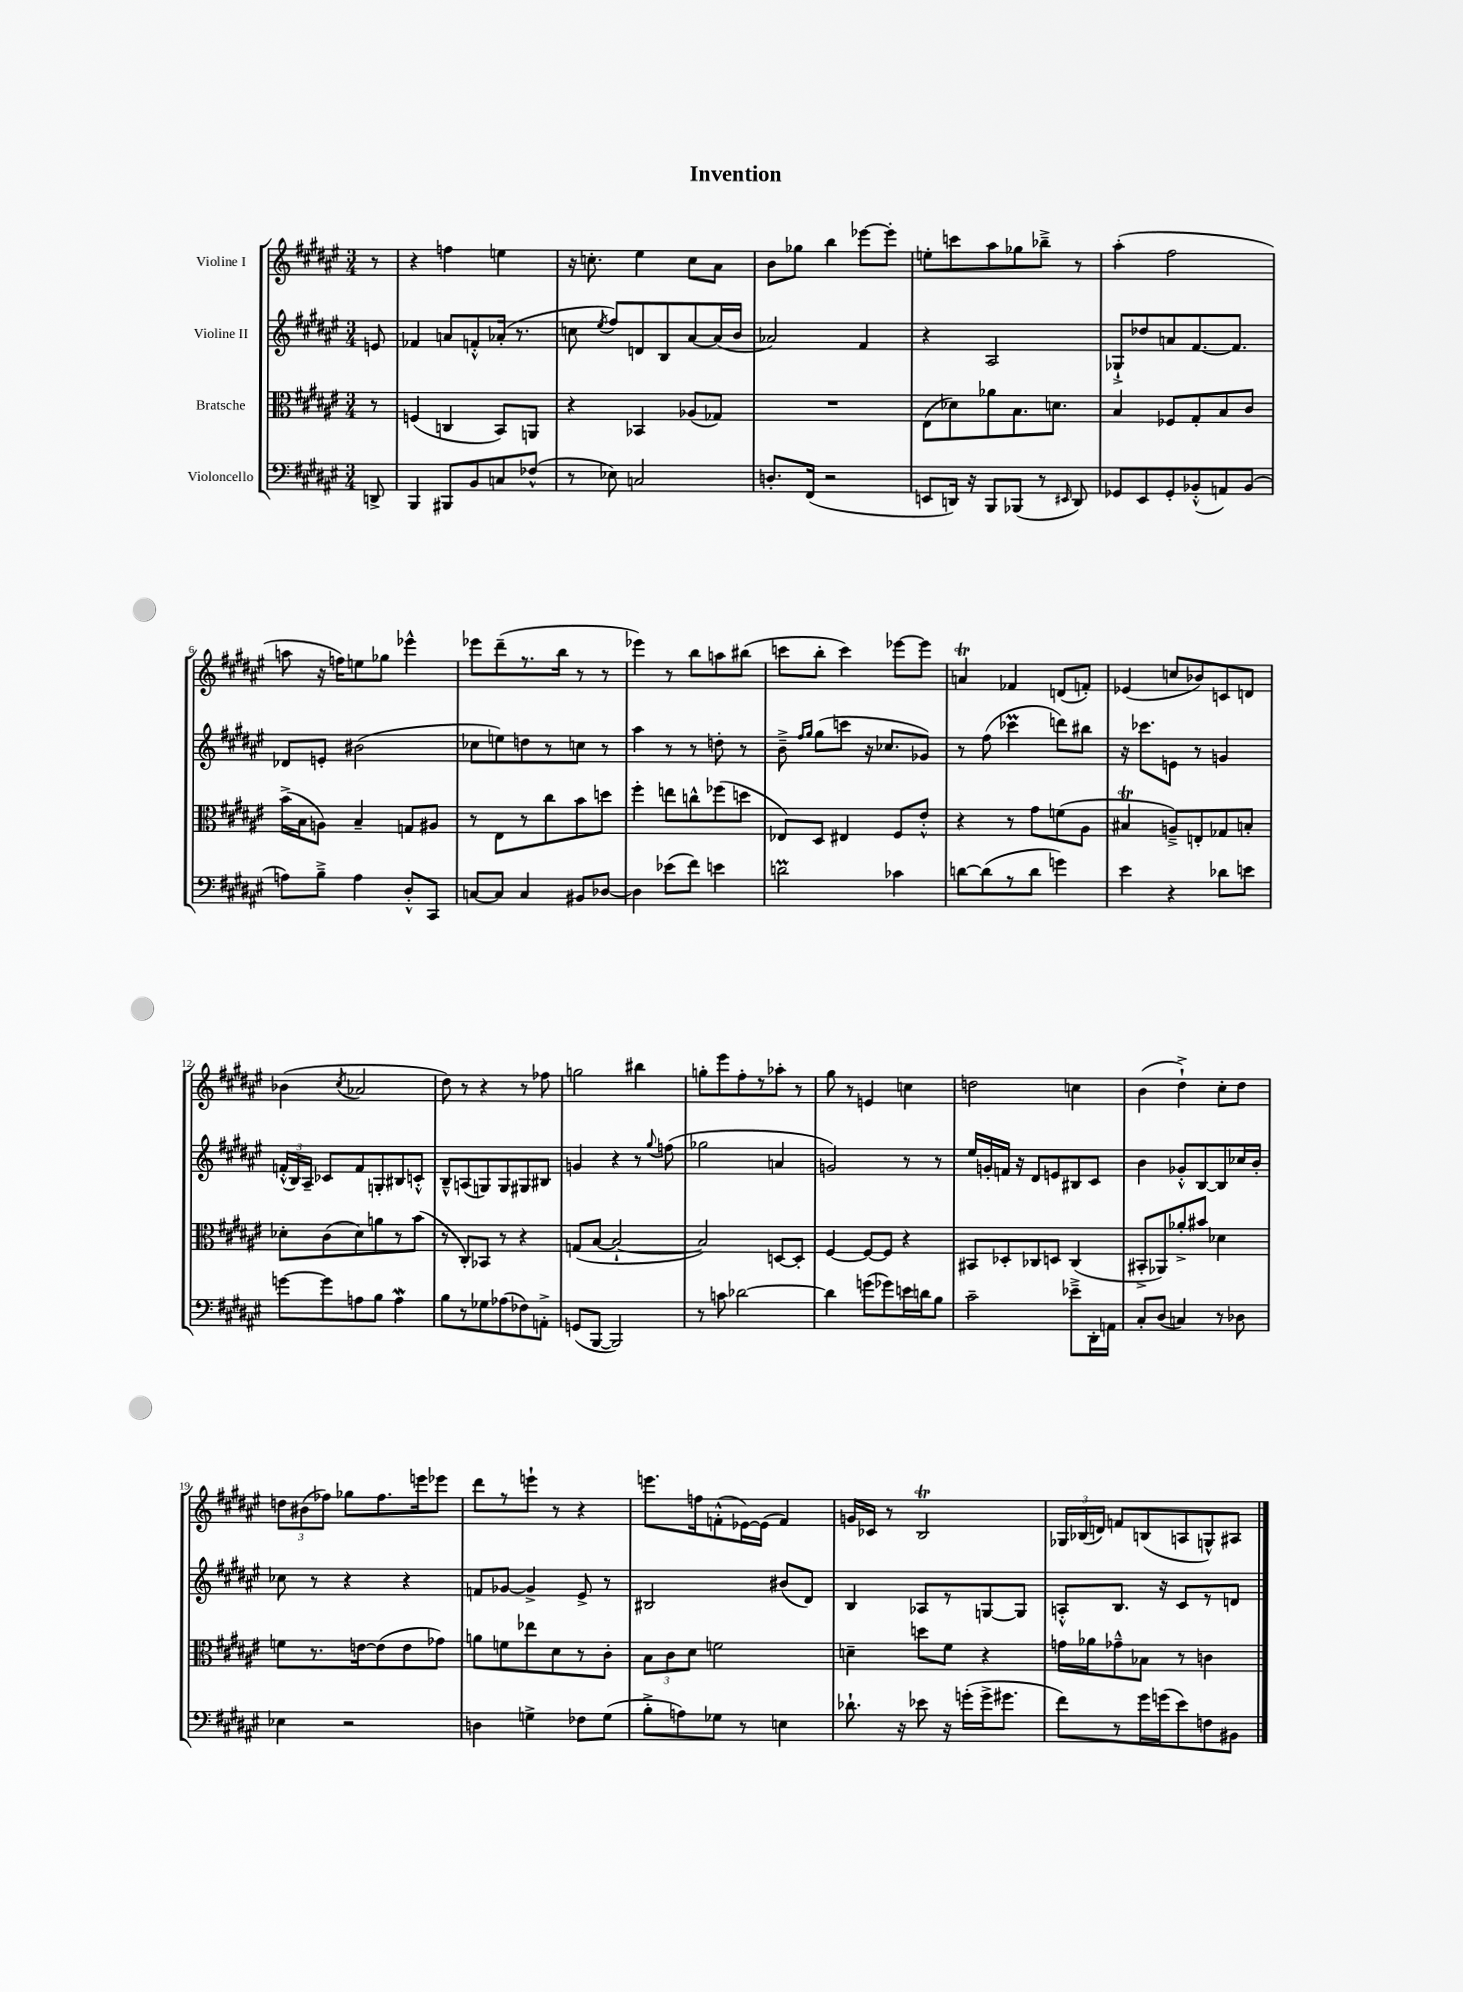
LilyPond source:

\header { title = "Invention" }
<<
\new StaffGroup <<
\new Staff = "s0" \with { instrumentName = "Violine I" } {
    \clef treble \key fis \major \numericTimeSignature \time 3/4 \partial 8
    \autoBeamOff r8 |
    r4 f''4 e''4 |
    r16 c''8.-. eis''4 c''8[ ais'8] |
    b'8[ ges''8] b''4 ees'''8[~ ees'''8]-. |
    e''8[-. c'''8 ais''8 ges''8 bes''8]---> r8 |
    ais''4-.( fis''2 |
    a''8 r16 f''16[) e''8 ges''8] ees'''4-^ |
    ees'''8[ dis'''8--( r8. b''16] r8 r8 |
    ees'''4) r8 b''8[ a''8 bis''8]( |
    c'''8[ b''8]-. c'''4) ees'''8[~ ees'''8] |
    a'4\trill fes'4 d'8[( f'8]-.) |
    ees'4( c''8[ bes'8) c'8 d'8] |
    bes'4( \acciaccatura { cis''8 } aes'2 |
    dis''8) r8 r4 r8 fes''8 |
    g''2 bis''4 |
    g''8[-. eis'''8 fis''8-. r8 aes''8]-. r8 |
    gis''8 r8 e'4 c''4 |
    d''2 c''4 |
    b'4( dis''4-!->) cis''8[-. dis''8] |
    \tuplet 3/2 { d''8[ bis'8( fes''8]) } ges''8[ fes''8. e'''16 ees'''8] |
    dis'''8[ r8 e'''8]-! r8 r4 |
    e'''8.[ f''16 f'8-.-^( ees'16~) ees'16]( f'4) |
    g'16[ ces'16] r8 b2\trill |
    \tuplet 3/2 { ges16[ bes16( d'16]) } f'8[ b8( a8 g8-^) ais8] \bar "|." |
}
\new Staff = "s1" \with { instrumentName = "Violine II" } {
    \clef treble \key fis \major \numericTimeSignature \time 3/4 \partial 8
    \autoBeamOff e'8 |
    fes'4 a'8[ f'8-.-^ aes'16]-.( r8. |
    c''8 \acciaccatura { eis''8 } fis''8[) d'8 b8 ais'8~ ais'16( b'16] |
    aes'2) fis'4 |
    r4 ais2 |
    ges8[-!-> des''8 a'8 fis'8.~ fis'8.] |
    des'8[ e'8]-. bis'2( |
    ces''8[ e''8) d''8 r8 c''8] r8 |
    ais''4 r8 r8 d''8-. r8 |
    b'8---> \grace { fis''16[ gis''16] } gis''8[( c'''8] r16 ces''8.[ ges'8]) |
    r8 fis''8( ces'''4\prall d'''8[) bis''8] |
    r16 ces'''8.[ e'8] r8 g'4 |
    \tuplet 3/2 { f'16[-.-^( b16) ais16]-- } ces'8[ f'8 g8-. bis8 c'8]-.-^ |
    b8[---^ a8( g8) g8 gis8 bis8] |
    g'4 r4 r8 \appoggiatura { gis''8 } f''8( |
    ges''2 a'4 |
    g'2) r8 r8 |
    eis''16[ g'16-. f'16] r16 dis'8[ e'8 bis8 cis'8] |
    b'4 ges'8[-.-^ b8~ b8 ces''16 b'16]-. |
    ces''8 r8 r4 r4 |
    f'8[ ges'8]~ ges'4-> eis'8-> r8 |
    bis2 bis'8[( dis'8]) |
    b4 aes8[ r8 g8~ g8] |
    a8[-.-^ b8.] r16 cis'8[ r8 d'8] \bar "|." |
}
\new Staff = "s2" \with { instrumentName = "Bratsche" } {
    \clef alto \key fis \major \numericTimeSignature \time 3/4 \partial 8
    \autoBeamOff r8 |
    f4( c4 b,8[) a,8] |
    r4 bes,4 aes8[( ges8]) |
    R2. |
    eis8[( des'8) aes'8 b8. d'8.] |
    b4 fes8[ gis8-. b8 cis'8] |
    b'16[->( b16 a8]) b4-- g8[ ais8] |
    r8 eis8[ r8 cis''8 b'8 d''8] |
    fis''4-. e''8[ c''8-^ fes''8( d''8] |
    ees8[) dis8] eis4 fis8[ eis'8]-.-^ |
    r4 r8 gis'8[ f'8( ais8] |
    bis4\trill a8[--->) e8-. ges8 b8]-. |
    des'8[-. cis'8( des'8) a'8 r8 b'8]( |
    r8 cis8[-.) bes,8] r8 r4 |
    g8[( b8]~ b2~-! |
    b2) d8[~ d8]-. |
    fis4~ fis8[~ fis8] r4 |
    bis,8[ des8-. ces8 d8] ces4( |
    bis,8[-.-> aes,8) aes'8-.-> bis'8] des'4 |
    f'8[ r8. e'16~ e'8( e'8 ges'8]) |
    a'8[ f'8 ees''8 dis'8 r8 cis'8]-. |
    \tuplet 3/2 { b8[ cis'8 dis'8] } f'2 |
    d'4-- d''8[ fis'8] r4 |
    g'16[ aes'16 ges'8---^ bes8] r8 c'4 \bar "|." |
}
\new Staff = "s3" \with { instrumentName = "Violoncello" } {
    \clef bass \key fis \major \numericTimeSignature \time 3/4 \partial 8
    \autoBeamOff d,8-> |
    b,,4 bis,,8[ b,8 c8 fes8]-^( |
    r8 ees8) c2 |
    d8.[-. fis,16]( r2 |
    e,8[ d,16]) r16 b,,8[ bes,,8]( r8 \grace { eis,16 } d,8) |
    ges,8[ eis,8 ges,8-. bes,8-.-^( a,8) bes,8]( |
    a8[) b8]---> a4 dis8[-.-^ cis,8] |
    c8[~ c8] c4 bis,8[ des8]~ |
    des4 ees'8[( fis'8]) e'4 |
    d'2\prall ces'4 |
    d'8[~ d'8( r8 d'8] g'4) |
    eis'4 r4 des'8[ e'8] |
    g'8[~ g'8 a8 b8] a4\mordent |
    b8[ r8 ges8 aes8( fes8) a,8]-.-> |
    g,8[( b,,8]~ b,,2) |
    r8 c'8 des'2~ |
    des'4 g'8[( ges'8) e'16 d'16 b8] |
    cis'2-- ees'8[---> dis,16-. a,16] |
    cis8[-. dis8]( c4) r8 des8 |
    ees4 r2 |
    d4 g4-> fes8[ g8]( |
    b8[-.-> a8) ges8] r8 e4 |
    des'8.-! r16 ees'8 r16 g'16[-.( g'16-> gis'8.] |
    fis'8[) r8 gis'16 g'16( eis'8) f8 bis,8] \bar "|." |
}
>>
>>
